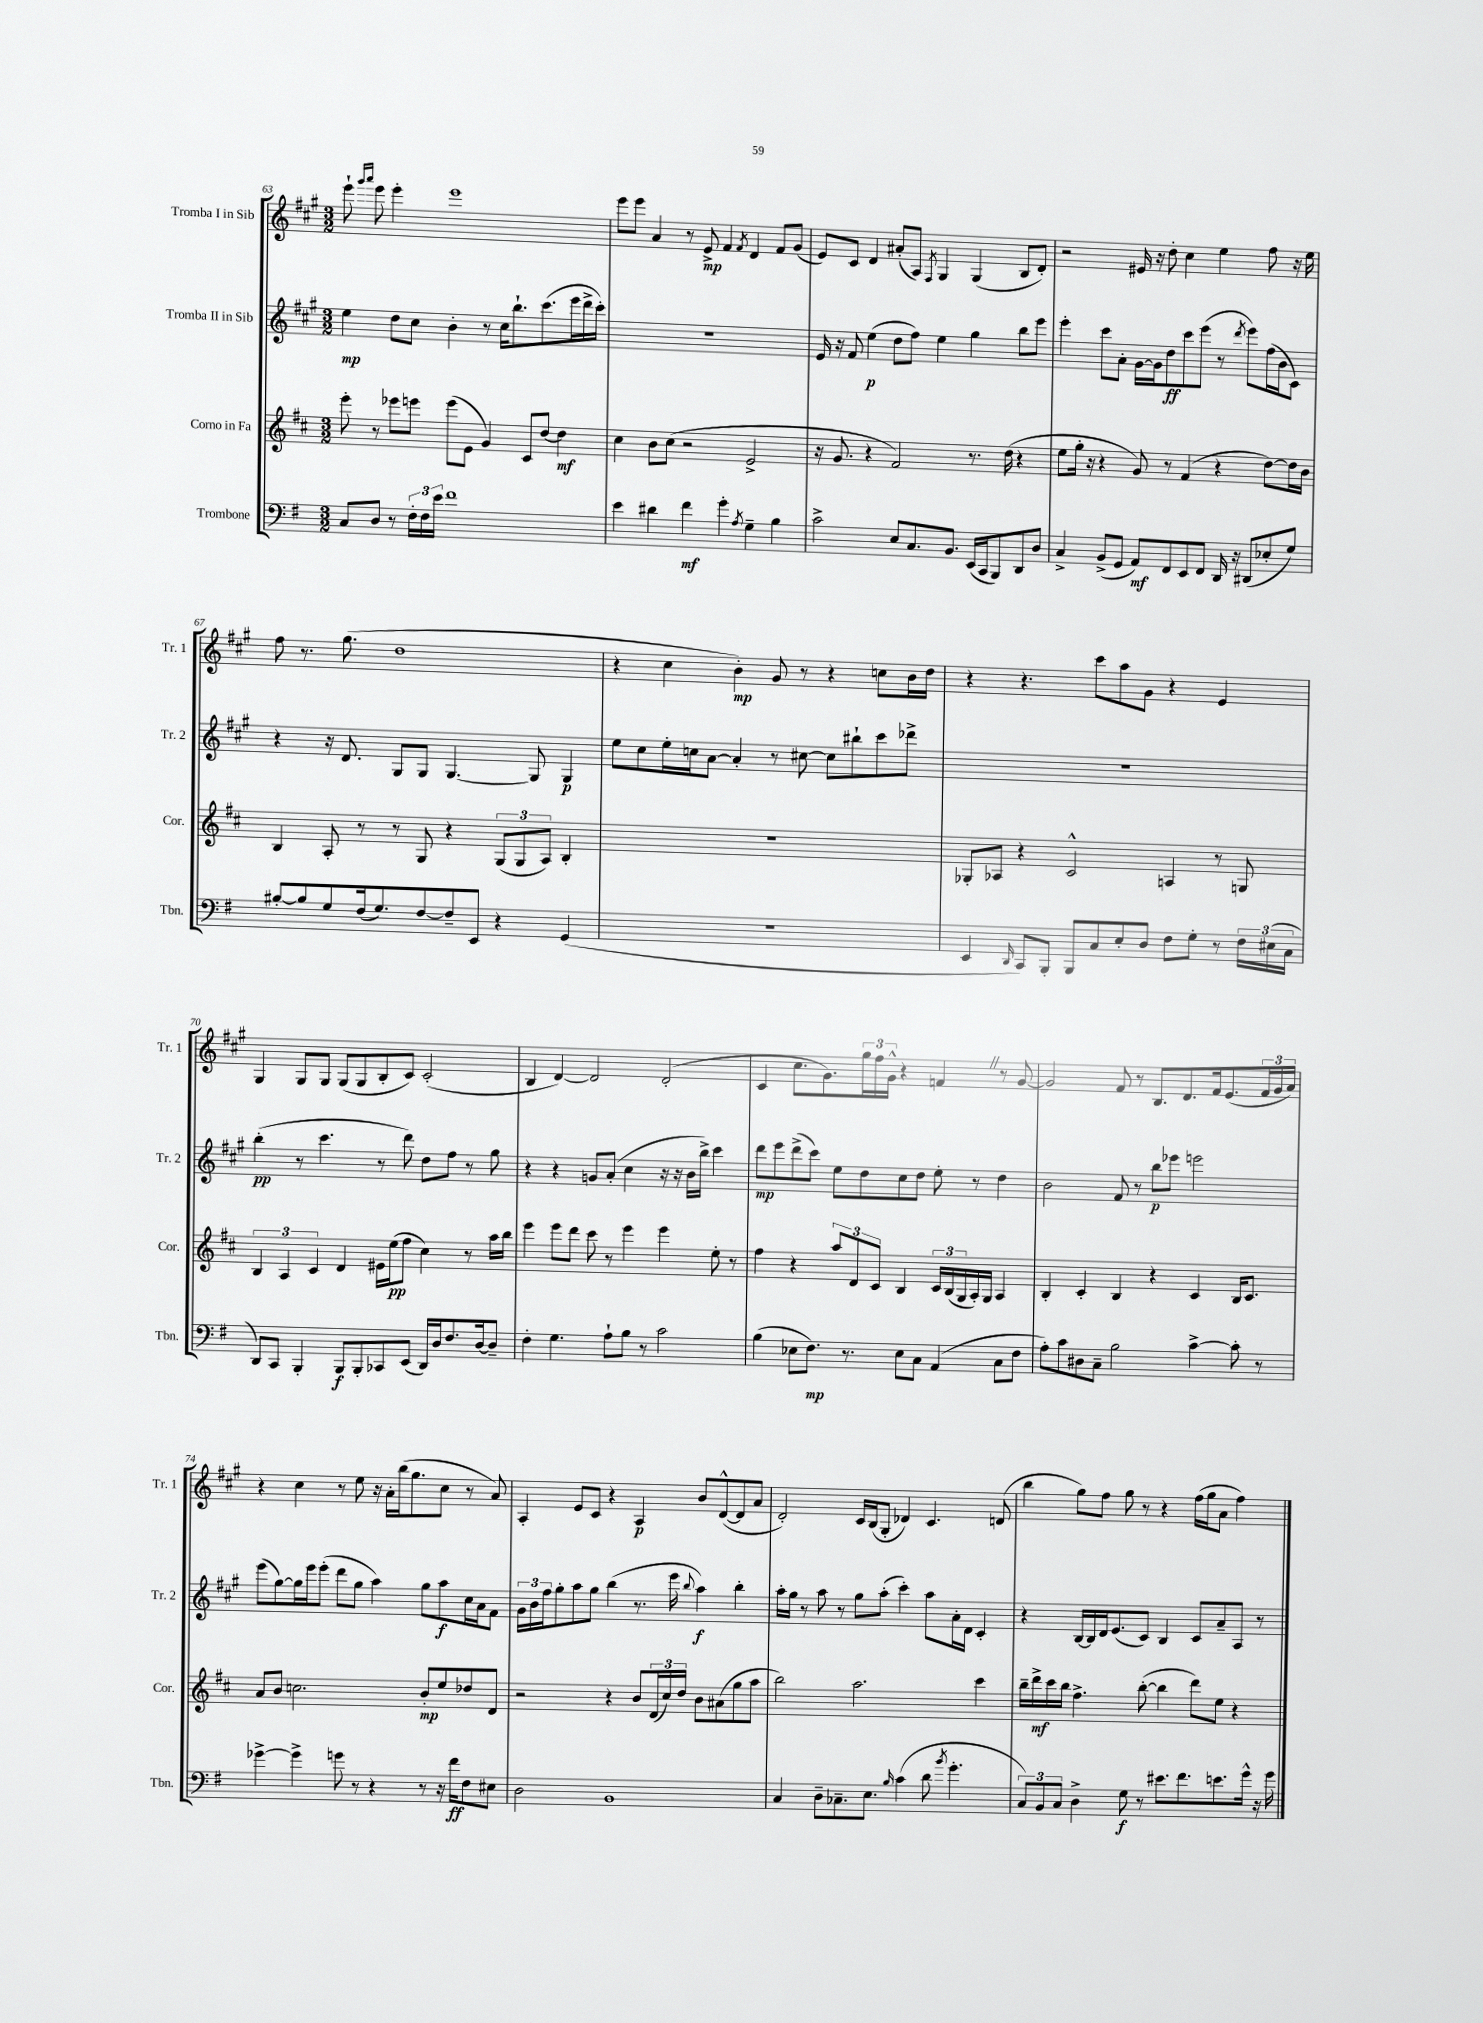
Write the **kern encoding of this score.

**kern	**dynam	**kern	**dynam	**kern	**dynam	**kern	**dynam
*part4	*part4	*part3	*part3	*part2	*part2	*part1	*part1
*staff4	*staff4	*staff3	*staff3	*staff2	*staff2	*staff1	*staff1
*I"Trombone	*	*I"Corno in Fa	*	*I"Tromba II in Sib	*	*I"Tromba I in Sib	*
*I'Tbn.	*	*I'Cor.	*	*I'Tr. 2	*	*I'Tr. 1	*
*clefF4	*	*clefG2	*	*clefG2	*	*clefG2	*
*k[f#]	*	*k[f#c#]	*	*k[f#c#g#]	*	*k[f#c#g#]	*
*M3/2	*	*M3/2	*	*M3/2	*	*M3/2	*
=63	=63	=63	=63	=63	=63	=63	=63
8C/L	.	8eee'\	.	4ee\	mp	8eee`\	.
.	.	.	.	.	.	16qqggg#/LL	.
.	.	.	.	.	.	16qqaaa/JJ	.
8D/J	.	8r	.	.	.	8eee\	.
8r	.	8eee-X\L	.	8dd\L	.	4eee'\	.
24F#'\LL	.	8eeen\J	.	8cc#\J	.	.	.
24F#\	.	.	.	.	.	.	.
24e\JJ	.	.	.	.	.	.	.
1f#	.	(8eee\L	.	4b'\	.	1eee	.
.	.	8e\J	.	.	.	.	.
.	.	4g/)	.	8r	.	.	.
.	.	.	.	16cc#\KL	.	.	.
.	.	.	.	8.bb`\	.	.	.
.	.	8c#/L	.	.	.	.	.
.	.	[8dd/J	.	(8.ccc#\	.	.	.
.	.	4dd\]	mf	.	.	.	.
.	.	.	.	16eee\L	.	.	.
.	.	.	.	16ddd^\	.	.	.
.	.	.	.	16ccc#'\JJ)	.	.	.
=64	=64	=64	=64	=64	=64	=64	=64
4e\	.	4cc#\	.	1.r	.	8eee\L	.
.	.	.	.	.	.	8eee\J	.
4d#X\	.	8b\L	.	.	.	4a/	.
.	.	(8cc#\J	.	.	.	.	.
4f#\	mf	2r	.	.	.	8r	.
.	.	.	.	.	.	8e^/	mp
4g'\	.	.	.	.	.	4f#/	.
8qA/	.	.	.	.	.	8qf#/	.
4G~\	.	2e^/	.	.	.	4d/	.
4B\	.	.	.	.	.	8f#/L	.
.	.	.	.	.	.	(8g#/J	.
=65	=65	=65	=65	=65	=65	=65	=65
2c^\	.	16r	.	16e/	.	8e/L)	.
.	.	8.g/	.	16r	.	.	.
.	.	.	.	8f#/	.	8c#/J	.
.	.	4r	.	(4ee\	p	4d/	.
8E/L	.	2f#/)	.	8dd\L	.	(8a#X'/L	.
8.C/	.	.	.	8ff#\J)	.	8A/J)	.
.	.	.	.	.	.	8qF#/	.
.	.	.	.	4ee\	.	4G#/	.
8.BB/J	.	.	.	.	.	.	.
(16EE/LL	.	8.r	.	4gg#\	.	(4G#/	.
16CC/J	.	.	.	.	.	.	.
8BBB/)	.	.	.	.	.	.	.
.	.	(16dd\	.	.	.	.	.
8DD/	.	4r	.	8bb\L	.	8B/L	.
8D/J	.	.	.	8eee\J	.	8d'/J)	.
=66	=66	=66	=66	=66	=66	=66	=66
4C^/	.	8ee\L	.	4eee'\	.	2r	.
.	.	16gg'\Jk	.	.	.	.	.
.	.	16r	.	.	.	.	.
(8BB^/L	.	4r	.	8ccc#\L	.	.	.
8GG/J	.	.	.	8a'\J	.	.	.
8AA/L)	mf	8g/)	.	[16g#\LL	.	16e#X/	.
.	.	.	.	16g#\J]	.	16r	.
8FF#/	.	8r	.	8dd\	ff	8dd'\	.
8EE/	.	(4f#/	.	8ccc#\	.	4cc#\	.
8FF#/J	.	.	.	(8eee\J	.	.	.
16DD/	.	4r	.	8r	.	4ee\	.
16r	.	.	.	.	.	.	.
.	.	.	.	8qddd/	.	.	.
(8DD#X/L	.	.	.	8eee\L)	.	.	.
8E-X'/	.	[8dd\L)	.	(16ff#\L	.	8ff#\	.
.	.	.	.	16b\J	.	.	.
8G/J)	.	16dd\L]	.	8c#\J)	.	16r	.
.	.	16b\JJ	.	.	.	16ee\	.
!!LO:LB:g=z
=67	=67	=67	=67	=67	=67	=67	=67
[8B#X'/L	.	4B/	.	4r	.	8ff#\	.
8B#/]	.	.	.	.	.	8.r	.
8G/	.	8A'/	.	16r	.	.	.
.	.	.	.	8.d/	.	(8.gg#\	.
(16F#/k	.	8r	.	.	.	.	.
8.G/)	.	.	.	.	.	.	.
.	.	8r	.	8G#/L	.	1dd	.
[8F#/	.	8G/	.	8G#/J	.	.	.
8F#~/]	.	4r	.	[4.G#/	.	.	.
8EE/J	.	.	.	.	.	.	.
4r	.	(12G/L	.	.	.	.	.
.	.	12G/	.	.	.	.	.
.	.	.	.	8G#/]	.	.	.
.	.	12A/J)	.	.	.	.	.
(4GG/	.	4B'/	.	4G#/	p	.	.
=68	=68	=68	=68	=68	=68	=68	=68
1.r	.	1.r	.	8ee\L	.	4r	.
.	.	.	.	8cc#\	.	.	.
.	.	.	.	16ee'\L	.	4cc#\	.
.	.	.	.	16ccn\J	.	.	.
.	.	.	.	[8a\J	.	.	.
.	.	.	.	4a'/]	.	4b'\)	mp
.	.	.	.	8r	.	8g#/	.
.	.	.	.	[8cc#X\	.	8r	.
.	.	.	.	8cc#\L]	.	4r	.
.	.	.	.	8bb#X`\	.	.	.
.	.	.	.	8ccc#\	.	8ccn\L	.
.	.	.	.	8ddd-X^\J	.	16b\L	.
.	.	.	.	.	.	16dd\JJ	.
=69	=69	=69	=69	=69	=69	=69	=69
4EE/	.	8G-X'/L	.	1.r	.	4r	.
.	.	8A-X/J	.	.	.	.	.
16qqDD/	.	.	.	.	.	.	.
8CC/L)	.	4r	.	.	.	4.r	.
8BBB'/J	.	.	.	.	.	.	.
8BBB/L	.	2c#^^/	.	.	.	.	.
8C/	.	.	.	.	.	8ccc#\L	.
8E'/	.	.	.	.	.	8aa\	.
8D/J	.	.	.	.	.	8g#\J	.
8F#\L	.	4An/	.	.	.	4r	.
8G'\J	.	.	.	.	.	.	.
8r	.	8r	.	.	.	4e/	.
24F#\LL	.	8Gn/	.	.	.	.	.
(24E#X\	.	.	.	.	.	.	.
24C\JJ	.	.	.	.	.	.	.
!!LO:LB:g=z
=70	=70	=70	=70	=70	=70	=70	=70
8DD/L)	.	6B/	.	(4bb'\	pp	4G#/	.
8CC/J	.	.	.	.	.	.	.
.	.	6A/	.	.	.	.	.
4BBB'/	.	.	.	8r	.	8G#/L	.
.	.	6c#/	.	.	.	.	.
.	.	.	.	4.ccc#\	.	8G#/J	.
8BBB/L	f	4d/	.	.	.	(8G#/L	.
8BBB'/	.	.	.	.	.	8G#/	.
8CC-X/	.	16e#X\LL	.	8r	.	8B'/	.
.	.	(16ee\J	pp	.	.	.	.
(8EE/J	.	8ff#\J	.	8ddd\)	.	8c#/J)	.
16DD/LL)	.	4cc#\)	.	8dd\L	.	(2c#'/	.
16D/J	.	.	.	.	.	.	.
8.F#/	.	.	.	8ff#\J	.	.	.
.	.	8r	.	8r	.	.	.
[16D/k	.	.	.	.	.	.	.
8D~/J]	.	16aa\LL	.	8gg#\	.	.	.
.	.	16bb\JJ	.	.	.	.	.
=71	=71	=71	=71	=71	=71	=71	=71
4F#'\	.	4eee\	.	4r	.	4B/	.
4.G\	.	8eee\L	.	4r	.	[4d/)	.
.	.	8ddd\J	.	.	.	.	.
.	.	8ccc#\	.	8gn/L	.	2d/]	.
8A`\L	.	8r	.	(8a'/J	.	.	.
8B\J	.	4eee\	.	4cc#\	.	.	.
8r	.	.	.	.	.	.	.
2c\	.	4eee\	.	16r	.	(2d'/	.
.	.	.	.	16r	.	.	.
.	.	.	.	16b\LL	.	.	.
.	.	.	.	16bb^\JJ)	.	.	.
.	.	8ee'\	.	4ccc#\	.	.	.
.	.	8r	.	.	.	.	.
=72	=72	=72	=72	=72	=72	=72	=72
(4B\	.	4ff#\	.	8ddd\L	mp	4c#/	.
.	.	.	.	8eee\	.	.	.
8E-X\L	.	4r	.	(8ddd^\	.	8.cc#\L	.
8.F#\J)	mp	.	.	8ccc#\J)	.	.	.
.	.	.	.	.	.	8.g#\)	.
.	.	12aa/L	.	8ee\L	.	.	.
8.r	.	.	.	.	.	.	.
.	.	12d/	.	.	.	.	.
.	.	.	.	8dd\	.	24gg#\L	.
.	.	12c#/J	.	.	.	24ff#\	.
.	.	.	.	.	.	24g#^^\JJ	.
8E-\L	.	4B/	.	8cc#\	.	4r	.
8C\J	.	.	.	8dd\J	.	.	.
(4AA/	.	24c#/LL	.	8ee'\	.	4fnZ/	.
.	.	(24B/	.	.	.	.	.
.	.	24G/	.	.	.	.	.
.	.	16A'/)	.	8r	.	.	.
.	.	16G/JJ	.	.	.	.	.
8C\L	.	4A/	.	4dd\	.	8r	.
8F#\J	.	.	.	.	.	[8g#/	.
=73	=73	=73	=73	=73	=73	=73	=73
8A'\L)	.	4B'/	.	2b\	.	2g#/]	.
8c\	.	.	.	.	.	.	.
8D#X\	.	4c#'/	.	.	.	.	.
8C~\J	.	.	.	.	.	.	.
2B\	.	4B/	.	8f#/	.	8f#/	.
.	.	.	.	8r	.	8r	.
.	.	4r	.	8bb\L	p	8.B/L	.
.	.	.	.	8eee-X\J	.	.	.
.	.	.	.	.	.	8.d/	.
[4c^\	.	4c#/	.	2eeen\	.	.	.
.	.	.	.	.	.	16f#/k	.
.	.	.	.	.	.	(8.e/	.
8c'\]	.	16B/KL	.	.	.	.	.
.	.	8.c#/J	.	.	.	.	.
8r	.	.	.	.	.	24f#/L	.
.	.	.	.	.	.	24g#/	.
.	.	.	.	.	.	24a/JJ)	.
!!LO:LB:g=z
=74	=74	=74	=74	=74	=74	=74	=74
[4g-X^\	.	8a/L	.	(8eee\L	.	4r	.
.	.	8b/J	.	[8gg#\)	.	.	.
4g-^\]	.	2.ccn\	.	16gg#\L]	.	4cc#\	.
.	.	.	.	16eee\J	.	.	.
.	.	.	.	(8eee'\J	.	.	.
8gn\	.	.	.	8ddd\L	.	8r	.
8r	.	.	.	8gg#\J	.	8ee\	.
4r	.	.	.	4aa\)	.	16r	.
.	.	.	.	.	.	16a'\LL	.
.	.	.	.	.	.	(16bb\J	.
.	.	.	.	.	.	8.gg#\	.
8r	.	8b'/L	mp	8gg#\L	.	.	.
16r	.	8ee/	.	8aa\	f	8cc#\J	.
16f#\KL	ff	.	.	.	.	.	.
8F#\	.	8dd-X/	.	16cc#\L	.	8r	.
.	.	.	.	16a\J	.	.	.
8E#X\J	.	8d/J	.	8f#\J	.	8a/)	.
=75	=75	=75	=75	=75	=75	=75	=75
2D\	.	2r	.	24g#\LL	.	4A'/	.
.	.	.	.	24b\	.	.	.
.	.	.	.	24ff#\J	.	.	.
.	.	.	.	8gg#'\	.	.	.
.	.	.	.	8aa\	.	8e/L	.
.	.	.	.	8gg#\J	.	8c#/J	.
1BB	.	4r	.	(4bb\	.	4r	.
.	.	8b/L	.	8.r	.	4A/	p
.	.	(24d/L	.	.	.	.	.
.	.	24cc#/)	.	.	.	.	.
.	.	.	.	16eee\	.	.	.
.	.	24dd/JJ	.	.	.	.	.
.	.	.	.	8qqbb/	.	.	.
.	.	8b\L	.	4aa\)	f	8b/L	.
.	.	(8a#X\	.	.	.	([8d^^/	.
.	.	8gg\	.	4bb'\	.	8d/]	.
.	.	8aa\J	.	.	.	8a/J	.
=76	=76	=76	=76	=76	=76	=76	=76
4C/	.	2bb\)	.	16aa'\LL	.	2d'/)	.
.	.	.	.	16gg#\JJ	.	.	.
.	.	.	.	8r	.	.	.
8D~\L	.	.	.	8aa\	.	.	.
8.C-X~\	.	.	.	8r	.	.	.
.	.	2.aa\	.	8gg#\L	.	16c#/LL	.
8.E\J	.	.	.	.	.	(16B/J	.
.	.	.	.	(8aa'\J	.	8G#'/J	.
16qqB/	.	.	.	.	.	.	.
(4c\	.	.	.	4ccc#'\)	.	4d-X/)	.
8d\	.	.	.	8aa\L	.	4.c#/	.
8qb/	.	.	.	.	.	.	.
4.g'\	.	.	.	16a'\L	.	.	.
.	.	.	.	16d\JJ	.	.	.
.	.	4ccc#\	.	4c#'/	.	.	.
.	.	.	.	.	.	(8dn/	.
=77	=77	=77	=77	=77	=77	=77	=77
12C/L)	.	16bb~\LL	.	4r	.	4bb\	.
.	.	16ddd^\	mf	.	.	.	.
12BB/	.	.	.	.	.	.	.
.	.	16ccc#\	.	.	.	.	.
12C/J	.	.	.	.	.	.	.
.	.	16bb\JJ	.	.	.	.	.
4D^\	.	4.ff#^\	.	[16B/LL	.	8gg#\L)	.
.	.	.	.	16B/]	.	.	.
.	.	.	.	16d/J	.	8ff#\J	.
.	.	.	.	(8.e/	.	.	.
8G\	f	.	.	.	.	8gg#\	.
8r	.	([8bb'\	.	8c#/J)	.	8r	.
8.e#X\L	.	4bb\]	.	4B/	.	4r	.
8.f#\	.	.	.	.	.	.	.
.	.	8ddd\L)	.	8c#/L	.	(16ff#\LL	.
.	.	.	.	.	.	16gg#\J	.
8.en\	.	8ee\J	.	8a~/	.	8a\J	.
.	.	4r	.	8A/J	.	4ff#\)	.
16g^^\Jk	.	.	.	.	.	.	.
16r	.	.	.	8r	.	.	.
16g\	.	.	.	.	.	.	.
==	==	==	==	==	==	==	==
*-	*-	*-	*-	*-	*-	*-	*-
